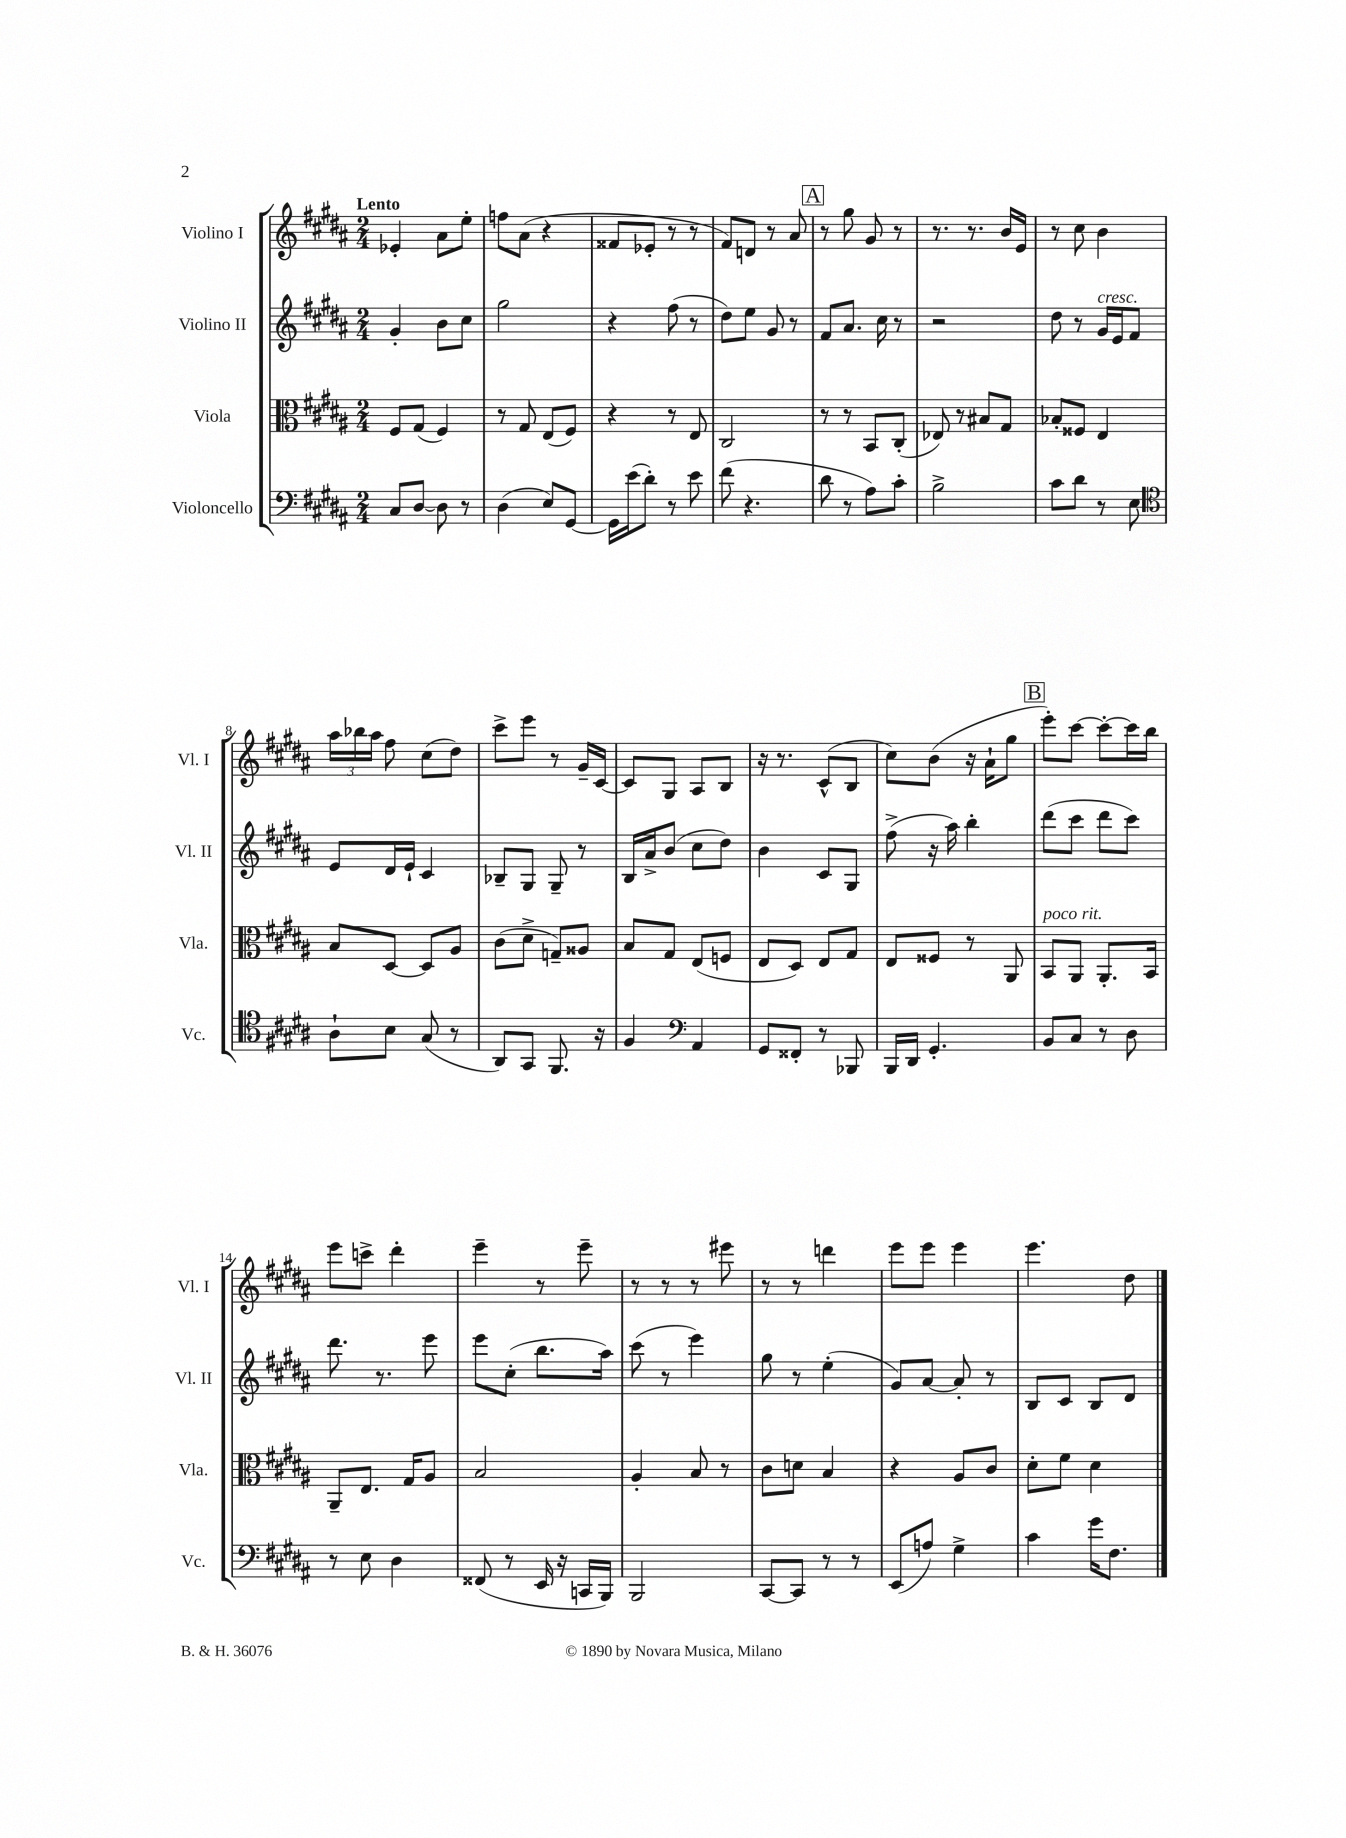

**kern	**kern	**kern	**kern
*staff4	*staff3	*staff2	*staff1
*clefF4	*clefC3	*clefG2	*clefG2
*k[f#c#g#d#a#]	*k[f#c#g#d#a#]	*k[f#c#g#d#a#]	*k[f#c#g#d#a#]
*M2/4	*M2/4	*M2/4	*M2/4
8C#/L	8F#/L	4g#'/	4e-'/
[8D#/J	(8G#/J	.	.
8D#\]	4F#/)	8b\L	8a#\L
8r	.	8cc#\J	8ee'\J
=	=	=	=
(4D#\	8r	2gg#\	8ff\L
.	8G#/	.	(8a#\J
8E/L)	(8E/L	.	4r
[8GG#/J	8F#/J)	.	.
=	=	=	=
16GG#\]LL	4r	4r	8f##/L
(16e\J	.	.	.
8d#'\J)	.	.	8e-'/J
8r	8r	(8ff#\	8r
8e\	8E/	8r	8r
=	=	=	=
(8f#\	2C#/	8dd#\L)	8f#/L)
4.r	.	8ee\J	8d/J
.	.	8g#/	8r
.	.	8r	8a#/
=	=	=	=
8d#\	8r	8f#/L	8r
8r	8r	8.a#/J	8gg#\
8A#\L)	8BB/L	.	8g#/
.	.	16cc#\	.
8c#'\J	(8C#'/J	8r	8r
=	=	=	=
2B^\	8E-/)	2r	8.r
.	8r	.	.
.	.	.	8.r
.	8B#/L	.	.
.	8G#/J	.	16b/LL
.	.	.	16e/JJ
=	=	=	=
8c#\L	8B-'/L	8dd#\	8r
8d#\J	8F##/J	8r	8cc#\
8r	4E/	16g#/LL	4b\
.	.	16e/J	.
8E\	.	8f#/J	.
=	=	=	=
*clefC4	*	*	*
8A#`\L	8B/L	8e/L	24aa#\LL
.	.	.	24bb-\
.	.	.	24aa#\JJ
8B\J	[8D#/J	16d#/L	8ff#\
.	.	16e`/JJ	.
(8G#/	8D#/]L	4c#/	(8cc#\L
8r	8A#/J	.	8dd#\J)
=	=	=	=
8AA#/L)	(8c#\L	8B-~/L	8ccc#^\L
8GG#/J	8d#^\J	8G#/J	8eee\J
8.FF#/	8G~/L)	8G#~/	8r
.	8A##/J	8r	16g#~/LL
16r	.	.	[16c#/JJ
=	=	=	=
4F#/	8B/L	16B/LL	8c#/]L
.	.	16a#^/J	.
.	8G#/J	(8b/J	8G#/J
*clefF4	*	*	*
4AA#/	(8E/L	8cc#\L	8A#/L
.	8F/J	8dd#\J)	8B/J
=	=	=	=
8GG#/L	8E/L	4b\	16r
.	.	.	8.r
8FF##'/J	8D#/J)	.	.
8r	8E/L	8c#/L	(8c#^^/L
8BBB-/	8G#/J	8G#/J	8B/J
=	=	=	=
16BBB/LL	8E/L	(8ff#^\	8cc#\L)
16DD#/JJ	.	.	.
4.GG#'/	8F##/J	16r	(8b\J
.	.	16aa#\)	.
.	8r	4bb'\	16r
.	.	.	16a#`\LK
.	8AA#/	.	8gg#\J
=	=	=	=
8BB/L	8BB/L	(8ddd#\L	8eee'\L)
8C#/J	8AA#/J	8ccc#\J	[8ccc#\J
8r	8.AA#'/L	8ddd#\L	8ccc#'\_L
8D#\	.	8ccc#\J)	16ccc#\]L
.	16BB/Jk	.	16bb\JJ
=	=	=	=
8r	8AA#~/L	8.ddd#\	8eee\L
8E\	8.E/J	.	8ccc^\J
.	.	8.r	.
4D#\	.	.	4ddd#'\
.	16G#/LK	.	.
.	8A#/J	8eee\	.
=	=	=	=
(8FF##/	2B/	8eee\L	4eee~\
8r	.	(8cc#'\J	.
16EE/	.	8.bb\L	8r
16r	.	.	.
16CC/LL	.	.	8eee~\
16BBB/JJ)	.	16aa#\Jk)	.
=	=	=	=
2BBB/	4A#'/	(8ccc#\	8r
.	.	8r	8r
.	8B/	4eee\)	8r
.	8r	.	8eee#\
=	=	=	=
[8CC#/L	8c#\L	8gg#\	8r
8CC#/]J	8d\J	8r	8r
8r	4B/	(4ee'\	4ddd\
8r	.	.	.
=	=	=	=
(8EE/L	4r	8g#/L)	8eee\L
8A/J)	.	[8a#/J	8eee\J
4G#^\	8A#/L	8a#'/]	4eee\
.	8c#/J	8r	.
=	=	=	=
4c#\	8d#'\L	8B/L	4.eee\
.	8f#\J	8c#/J	.
16g#\LK	4d#\	8B/L	.
8.F#\J	.	.	.
.	.	8d#/J	8dd#\
==	==	==	==
*-	*-	*-	*-
